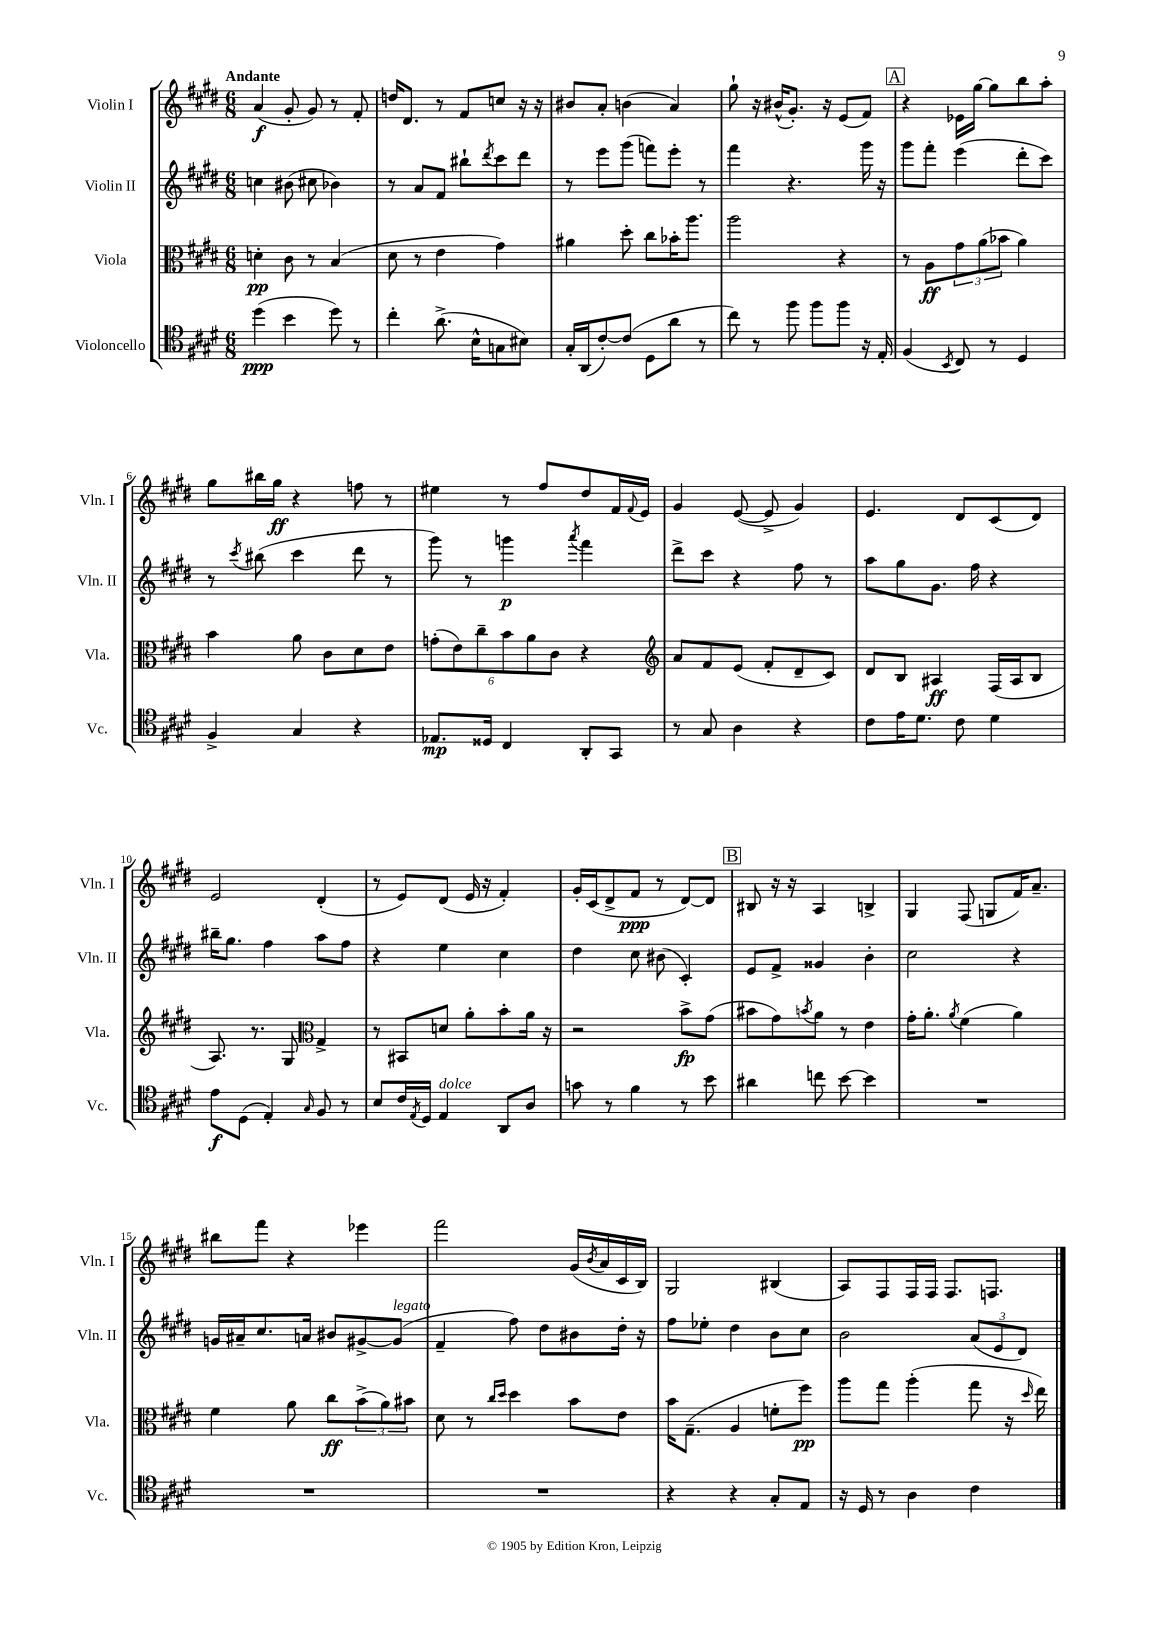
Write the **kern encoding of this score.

**kern	**kern	**kern	**kern
*staff4	*staff3	*staff2	*staff1
*clefC4	*clefC3	*clefG2	*clefG2
*k[f#c#g#d#]	*k[f#c#g#d#]	*k[f#c#g#d#]	*k[f#c#g#d#]
*M6/8	*M6/8	*M6/8	*M6/8
(4dd#\	4d'\	4cc\	(4a/
4b\	8c#\	(8b#\	8g#'/
.	8r	8cc#\	8g#/)
8dd#\)	(4B/	4b-\)	8r
8r	.	.	8f#'/
=	=	=	=
4cc#'\	8d#\	8r	16dd/LK
.	.	.	8.d#/J
.	8r	8a/L	.
(8.a^\	4e\	8f#/J	8r
.	.	8bb#`\L	8f#/L
16B^^\LK	.	.	.
.	.	8qddd#/	.
8G\	4g#\)	8ccc#\	8cc/J
8B#\J)	.	8ddd#\J	16r
.	.	.	16r
=	=	=	=
16G#'/LL	4a#\	8r	8b#/L
(16AA/J	.	.	.
[8c#'/)	.	8eee\L	8a'/J
(8c#/]J	8dd#'\	(8ggg#\J	(4b\
8D#\L	8cc#\L	8fff\L)	.
8a\J	16b-'\K	8eee'\J	4a/)
.	8.aa\J	.	.
8r	.	8r	.
=	=	=	=
8cc#\)	2aa\	4fff#\	8gg#`\
8r	.	.	16r
.	.	.	(16b#^^/LK
8ff#\	.	4.r	8.g#'/J)
8ff#\L	.	.	.
.	.	.	16r
8ff#\J	4r	.	(8e/L
16r	.	16ggg#\	8f#/J)
16E'/	.	16r	.
=	=	=	=
(4F#/	8r	8ggg#\L	4r
.	8A\L	8fff#'\J	.
8qBB/	.	.	.
8C#/)	12g#\	(4eee\	16e-\LL
.	.	.	[16gg#\JJ
.	(12a\	.	.
8r	.	.	8gg#\]L
.	12b-\J	.	.
4D#/	4a\)	8ddd#'\L	8bb\
.	.	8ccc#\J)	8aa'\J
=	=	=	=
4F#^/	4b\	8r	8gg#\L
.	.	8qccc#/	.
.	.	(8bb#\	16bb#\L
.	.	.	16gg#\JJ
4G#/	8a\	4ccc#\	4r
.	8c#\L	.	.
4r	8d#\	8ddd#\	8ff\
.	8e\J	8r	8r
=	=	=	=
8.E-/L	(12g'\L	8ggg#\)	4ee#\
.	12e\)	.	.
.	.	8r	.
.	12cc#~\	.	.
16D##/Jk	.	.	.
4C#/	12b\	4ggg\	8r
.	12a\	.	.
.	.	.	8ff#/L
.	12c#\J	.	.
.	.	8qaaa/	.
8AA'/L	4r	4fff#\	8dd#/
8GG#/J	.	.	16f#/L
.	.	.	8qqf#/
.	.	.	16e/JJ
=	=	=	=
*	*clefG2	*	*
8r	8a/L	8ddd#^\L	4g#/
8G#/	8f#/	8ccc#\J	.
4A\	(8e/J	4r	([8e/
.	8f#'/L	.	8e^/]
4r	8d#~/	8ff#\	4g#/)
.	8c#/J)	8r	.
=	=	=	=
8c#\L	8d#/L	8aa\L	4.e/
16e\K	8B/J	8gg#\	.
8.d#\J	.	.	.
.	4A#/	8.g#\J	.
8c#\	.	.	8d#/L
.	.	16ff#\	.
4d#\	(16F#/LL	4r	(8c#/
.	16A#/J	.	.
.	8B/J	.	8d#/J)
=	=	=	=
8e\L	8.A/)	16bb#~\LK	2e/
.	.	8.gg#\J	.
(8D#\J	.	.	.
.	8.r	.	.
4E'/)	.	4ff#\	.
.	8G#/	.	.
*	*clefC3	*	*
16qqG#/	.	.	.
8F#/	4G#^/	8aa\L	(4d#'/
8r	.	8ff#\J	.
=	=	=	=
8B/L	8r	4r	8r
16c#/L	8BB#/L	.	8e/L)
8qE/	.	.	.
16D#/JJ	.	.	.
4E/	8d/J	4ee\	(8d#/J
.	8a'\L	.	16e/
.	.	.	16r
8AA/L	8b'\	4cc#\	4f#'/)
8A/J	16a\Jk	.	.
.	16r	.	.
=	=	=	=
8g\	2r	4dd#\	16g#'/LL
.	.	.	(16c#/J
8r	.	.	8d#^/
4f#\	.	8cc#\	8f#/J
.	.	(8b#\	8r
8r	8b^\L	4c#'/)	[8d#/L)
8b\	(8g#\J	.	8d#/]J
=	=	=	=
4a#\	8b#\L	8e/L	8B#/
.	8g#\)	8f#^/J	16r
.	.	.	16r
.	8qb/	.	.
8cc\	8a\J	4g##/	4A/
[8b\	8r	.	.
4b\]	4e\	4b'\	4B^/
=	=	=	=
2.r	16g#'\LK	2cc#\	4G#/
.	8.a'\J	.	.
.	8qa/	.	.
.	(4f#\	.	(8F#/
.	.	.	8G/L
.	4a\)	4r	16f#/K)
.	.	.	8.a~/J
=	=	=	=
2.r	4f#\	16g/LL	8bb#\L
.	.	16a#~/J	.
.	.	8.cc#/	8fff#\J
.	8a\	.	4r
.	.	16a/Jk	.
.	8cc#\L	8b#/L	.
.	(12b^\	[8g#^/	4eee-\
.	12a\)	.	.
.	.	(8g#/]J	.
.	12b#\J	.	.
=	=	=	=
2.r	8d#\	4f#~/	2fff#\
.	8r	.	.
.	16qqcc#/LL	.	.
.	16qqdd#/JJ	.	.
.	4dd#\	8ff#\)	.
.	.	8dd#\L	.
.	8b\L	8b#\	(16g#/LL
.	.	.	8qb/
.	.	.	16a/
.	8e\J	16dd#'\Jk	16c#/
.	.	16r	16B/JJ)
=	=	=	=
4r	16b\LK	8ff#\L	2G#/
.	(8.G#~\J	.	.
.	.	8ee-'\J	.
4r	4A/	4dd#\	.
8G#'/L	8f'\L	8b\L	(4B#/
8E/J	8ff#\J)	8cc#\J	.
=	=	=	=
16r	8aa\L	2b\	8A/L)
16D#/	.	.	.
8r	8gg#\J	.	8F#/
4A\	(4aa'\	.	16F#/L
.	.	.	16F#/JJ
.	.	.	8.F#/L
4c#\	8gg#\	(12a/L	.
.	.	.	8.F/J
.	.	12e/	.
.	16r	.	.
.	.	12d#/J)	.
.	16qqdd#/	.	.
.	16ee\)	.	.
==	==	==	==
*-	*-	*-	*-
